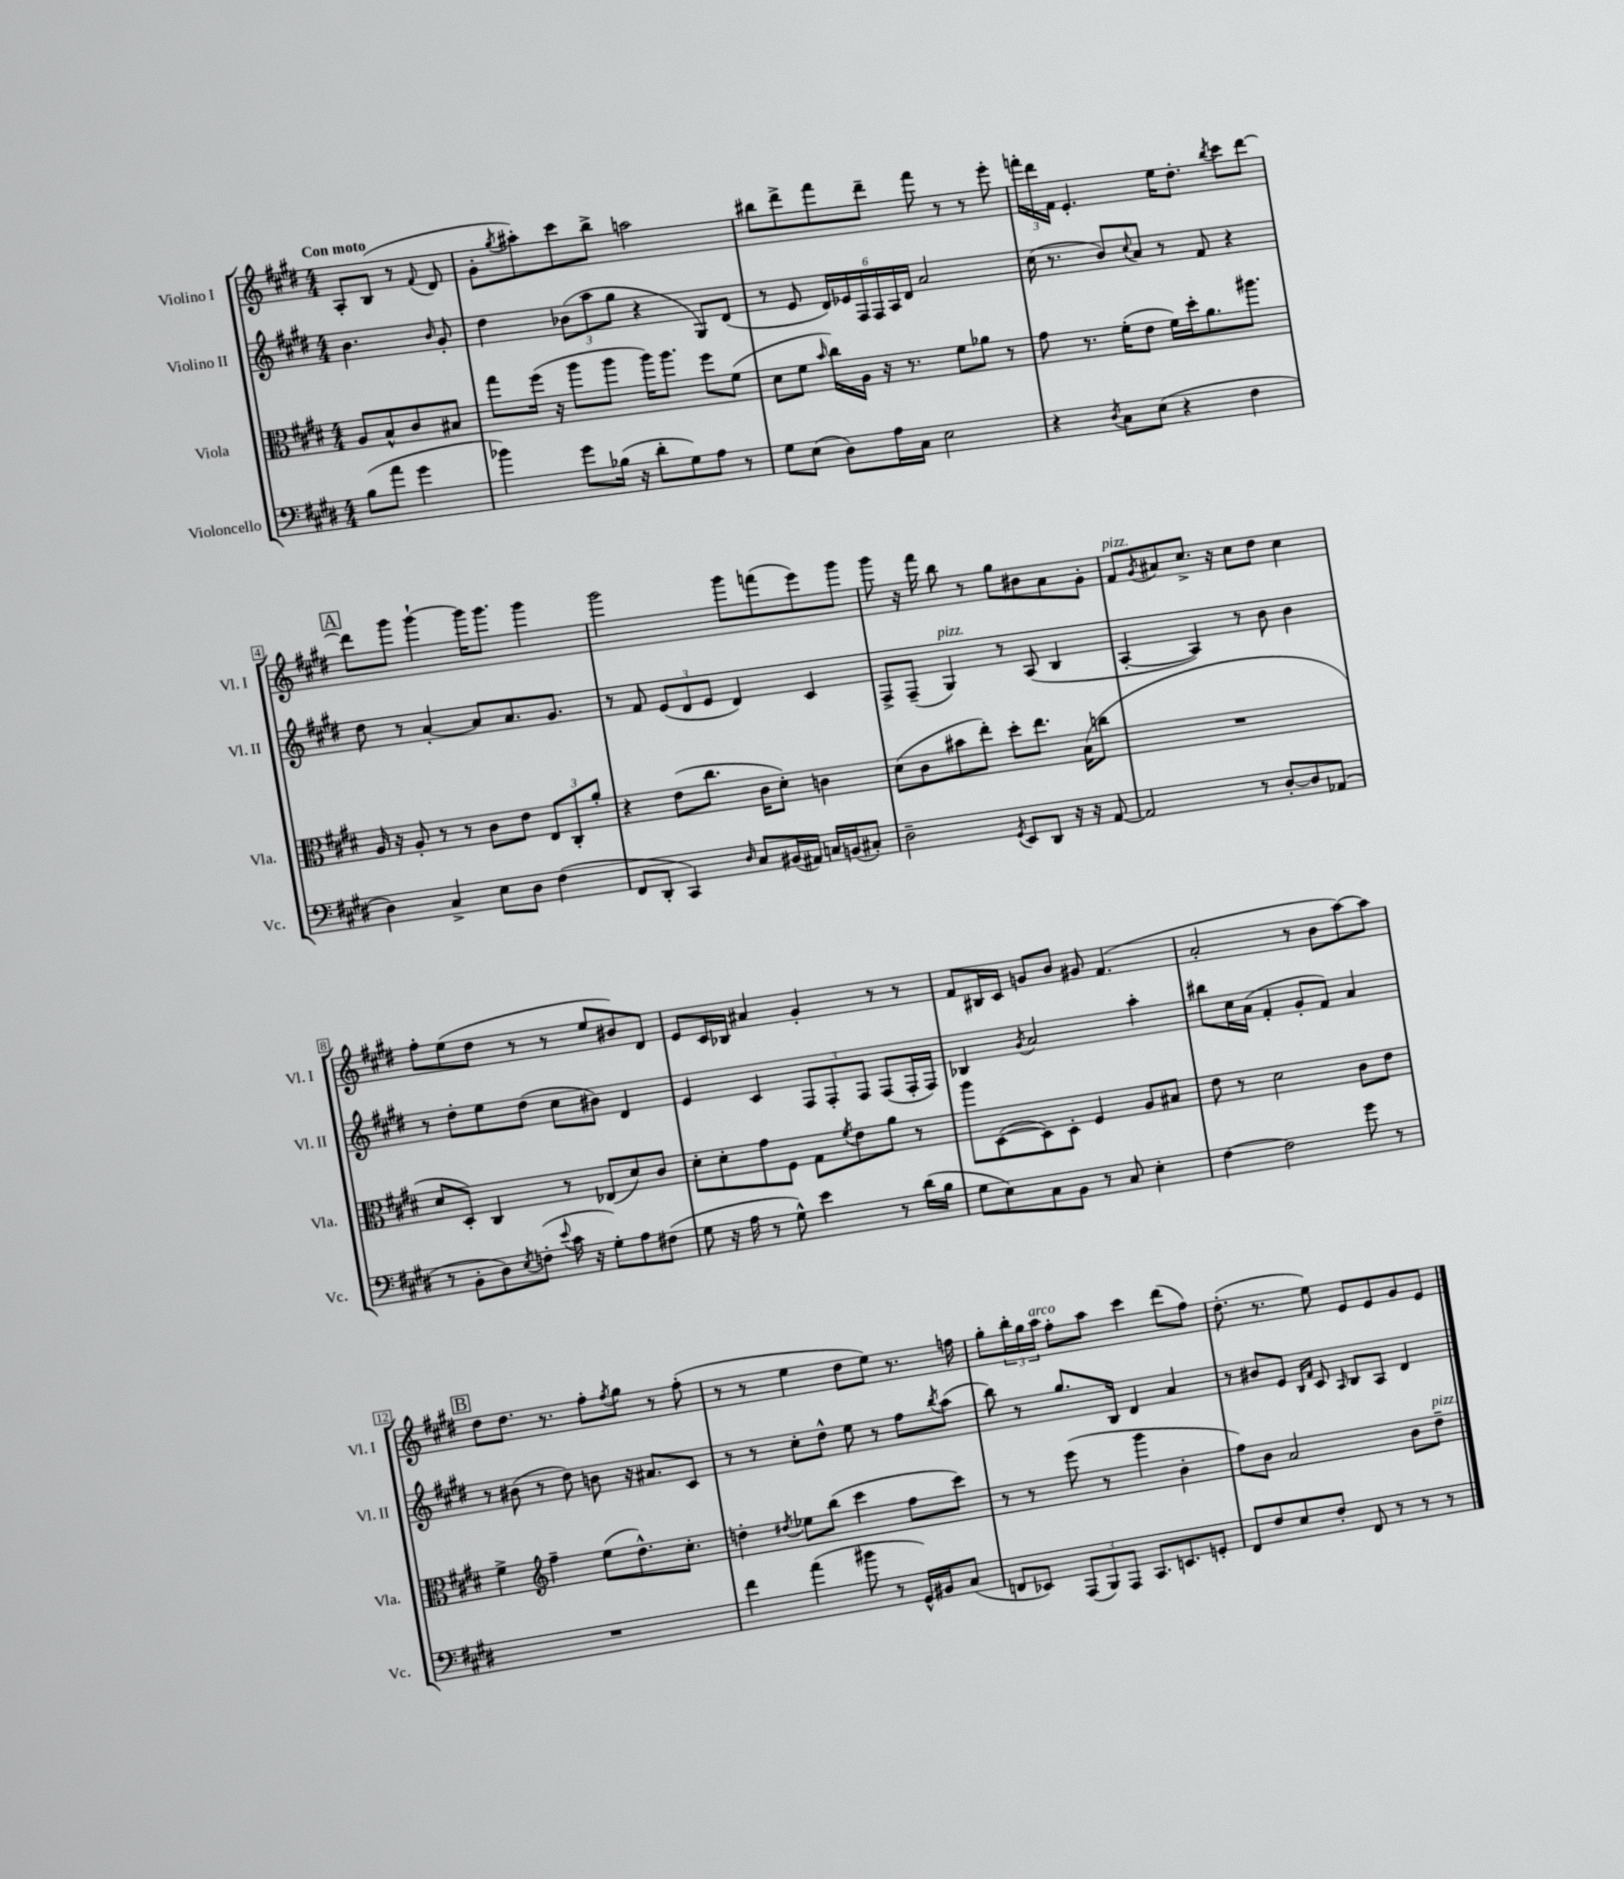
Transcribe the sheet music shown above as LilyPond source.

<<
\new StaffGroup <<
\new Staff = "s0" \with { instrumentName = "Violino I" shortInstrumentName = "Vl. I" } {
    \clef treble \key e \major \numericTimeSignature \time 4/4 \partial 2 \tempo "Con moto"
    a8-. b8( r8 \appoggiatura { fis'8 } dis'8 |
    gis'8-. \acciaccatura { gis''8 } ais''8-.) cis'''8 b''8-> a''2 |
    bis''8 dis'''8-> fis'''8 dis'''8-- fis'''8 r8 r8 e'''8-. |
    \tuplet 3/2 { f'''16-. dis'''16 fis'16 } e'4.-. e''16 dis''8.-. \acciaccatura { b''8 } cis'''8 dis'''8~ |
    \mark \markup { \box "A" } dis'''8 gis'''8 gis'''4~-! gis'''16 gis'''8. gis'''4 |
    gis'''2 gis'''8 f'''8( e'''8) gis'''8 |
    gis'''8 r16 fis'''16 b''8 r8 gis''8 bis'8 a'8 gis'8-. |
    fis'8^\markup { \italic "pizz." } \acciaccatura { gis'8 } ais'8 cis''8.-> r16 cis''8 dis''8 cis''4 |
    fis''8-. e''8( dis''8 r8 r8 e''8 bis'8) dis'8 |
    e'8 cis'16 bes16 ais'4 gis'4-. r8 r8 |
    fis'8 bis16 cis'16 g'8 b'8 gis'8 fis'4.( |
    a'2-. r8 b'8 a''8~) a''8 |
    \mark \markup { \box "B" } dis''8 dis''8. r8. fis''8-. \acciaccatura { fis''8 } gis''8 r8 fis''8-.( |
    r8 r8 e''4 dis''8 e''8) r8. f''16 |
    gis''8-. \tuplet 3/2 { b''16-. gis''16 a''16^\markup { \italic "arco" } } fis''8-. a''8 cis'''4 dis'''8( fis''8) |
    dis''8.-.( r8. e''8) e'8 e'8 gis'8 e'8 \bar "|." |
}
\new Staff = "s1" \with { instrumentName = "Violino II" shortInstrumentName = "Vl. II" } {
    \clef treble \key e \major \numericTimeSignature \time 4/4 \partial 2
    b'4. \grace { b'16 } gis'8-. |
    dis''4 \tuplet 3/2 { bes'8( a''8 gis''8 } r4 gis8) dis'8( |
    r8 e'8 \tuplet 6/4 { dis'16) ees'16 fis16 fis16 a16 dis'16 } a'2 |
    cis''16( r8. b'8) \appoggiatura { cis''8 } a'8 r8 fis'8 r4 |
    \mark \markup { \box "A" } dis''8 r8 a'4~-. a'8 a'8. gis'8. |
    r8 fis'8 \tuplet 3/2 { e'8( dis'8 e'8 } dis'4) cis'4 |
    fis8-> fis8--( gis4^\markup { \italic "pizz." }) r8 a8( b4 |
    a4~-. a4) r8 b'8 b'4 |
    r8 dis''8-. e''8 dis''8( cis''8 bis'8) dis'4 |
    e'4 cis'4 \tuplet 3/2 { fis8 fis8-. fis8 } fis8( fis16-. fis16) |
    bes4 \acciaccatura { gis'8 } a'2 a''4-. |
    bis''8 cis''16 a'16( fis'4-. gis'8-. fis'8) a'4 |
    \mark \markup { \box "B" } r8 bis'8( r8 dis''8) b'8 r16 ais'8. cis'8 |
    r8 r8 cis''8-. dis''8-^ e''8 r8 fis''8 \acciaccatura { b''8 } a''8( |
    b''8) r8 gis''8. b16 dis'4 a'4 |
    r8 bis'8 e'8 \grace { b16 fis'16 } cis'8 \grace { a16 } b8 a8 dis'4 \bar "|." |
}
\new Staff = "s2" \with { instrumentName = "Viola" shortInstrumentName = "Vla." } {
    \clef alto \key e \major \numericTimeSignature \time 4/4 \partial 2
    a8 b8-^ cis'8 bis8 |
    gis''8 fis''16( r16 a''8 a''8 a''16) a''8. fis''8 fis'8( |
    dis'8 fis'8 \grace { b'16 } cis''16) a16 r16 r8. fis'8 aes'8 r8 |
    gis'8 r8. fis'16-.( e'8 fis'16) dis''16-. a'8. ais''8. |
    \mark \markup { \box "A" } a16 r16 a8-. r8 r8 cis'8 e'8 \tuplet 3/2 { e8 cis8-. a'8-. } |
    r4 e'8( cis''8. cis'16 dis'8-.) c'4 |
    dis'8( cis'8 bis'8 e''8-.) dis''8-. e''8. b16( c''8 |
    R1 |
    dis'8 dis8-.) cis4 r8 ees8( dis'8) cis'8 |
    dis'8-. dis'8-. gis'8 fis8 gis8 \acciaccatura { fis'8 } e'8 a'8 r8 |
    a''8 dis8~( dis8) dis8-. fis4 a8 bis8 |
    e'8 r8 dis'2 cis'8 e'8 |
    \mark \markup { \box "B" } fis'4-> \clef treble fis''4-- e''8( dis''8.-^) cis''8.-. |
    d''4-. \acciaccatura { dis''8 } ees''8 b''8( cis'''4 fis''8 cis'''8) |
    r8 r8 e'''8( r8 gis'''4 b'4-. |
    fis''8) b'8 a'2 b'8 dis''8--^\markup { \italic "pizz." } \bar "|." |
}
\new Staff = "s3" \with { instrumentName = "Violoncello" shortInstrumentName = "Vc." } {
    \clef bass \key e \major \numericTimeSignature \time 4/4 \partial 2
    b8( a'8 gis'4 |
    bes'4) gis'8 bes16( r16 dis'8-. gis8) a8 r8 |
    gis8 e8( dis8) a16 cis16 e2 |
    r4 \acciaccatura { dis8 } cis8 e8( r4 fis4 |
    \mark \markup { \box "A" } dis4) cis4-> e8 dis8 fis4( |
    fis,8 dis,8-. cis,4) \grace { dis16 } cis8 bis,16( ais,16) c16 b,16( cis8-.) |
    dis2-- \acciaccatura { gis,8 } e,8 dis,8 r16 r16 a,8~ |
    a,2 r8 dis8~-. dis8 aes,8( |
    r8 b,8-. dis8) \acciaccatura { e8 } f8-.( \appoggiatura { e'8 } cis'16 r16 gis8-.) a8 fis8( |
    gis8 r16 a16 r8 gis8-^) e'4 r8 dis'16( b16 |
    gis8 e8) cis8 b,8 r8 cis8 e4-. |
    fis4~ fis2 gis'8 r8 |
    \mark \markup { \box "B" } R1 |
    fis'4 a'4( bis'8 r8 gis,16-^) bis,16 cis8( |
    f,8 ees,8) \tuplet 3/2 { a,,8( b,,8) a,,8 } cis,8. e,8. g,8-. |
    fis,8 fis8 e8 fis8-. fis,8 r8 r8 r8 \bar "|." |
}
>>
>>
\layout { \context { \Score \override BarNumber.stencil = #(make-stencil-boxer 0.1 0.3 ly:text-interface::print) } }
